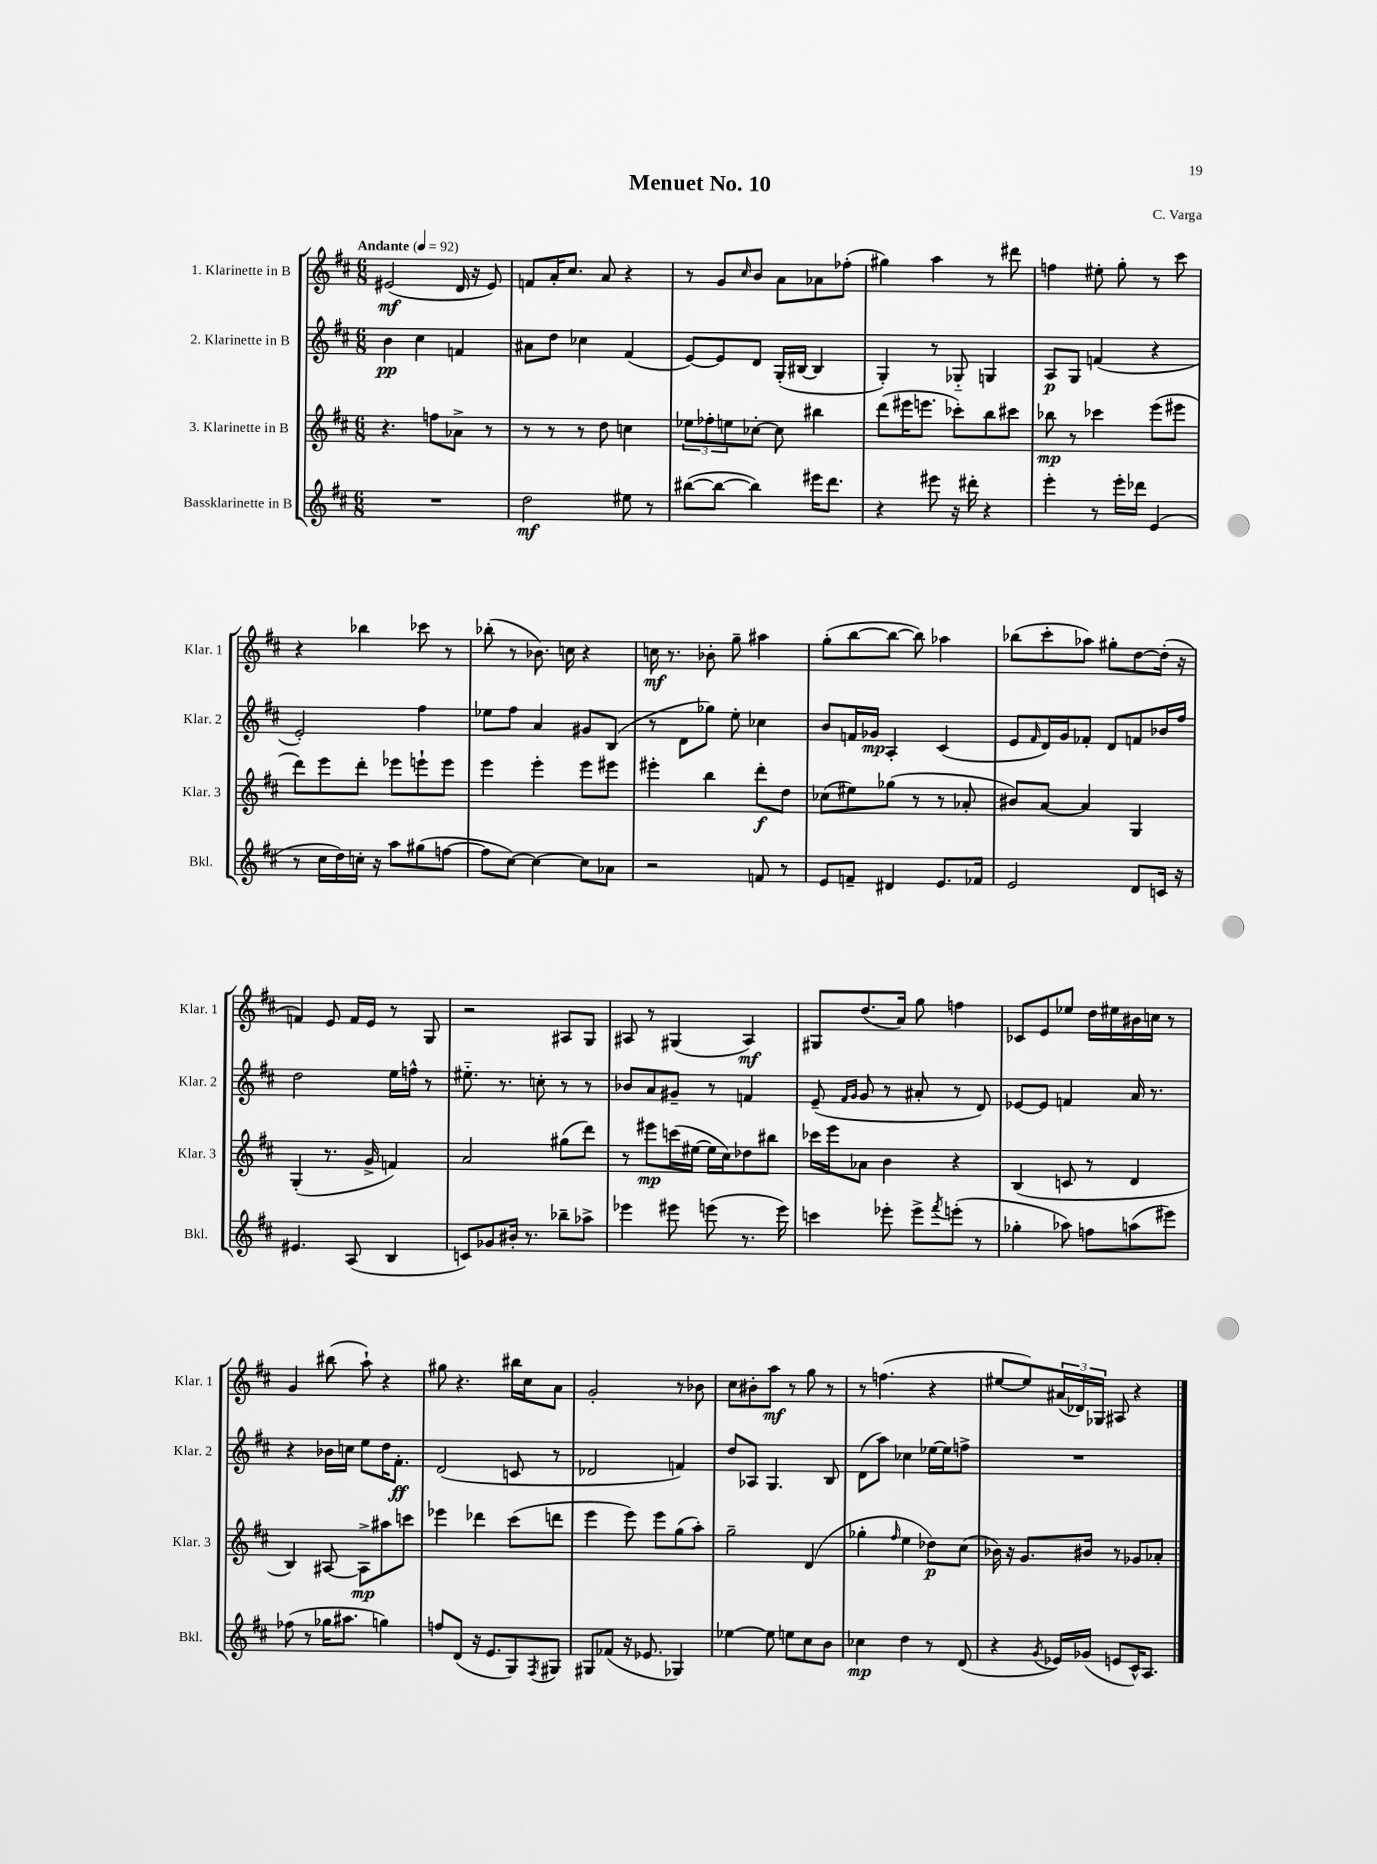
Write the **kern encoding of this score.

**kern	**kern	**kern	**kern
*staff4	*staff3	*staff2	*staff1
*clefG2	*clefG2	*clefG2	*clefG2
*k[f#c#]	*k[f#c#]	*k[f#c#]	*k[f#c#]
*M6/8	*M6/8	*M6/8	*M6/8
*MM92	*MM92	*MM92	*MM92
2.r	4.r	4b	(2e#
.	.	4cc#	.
.	8ff	.	.
.	8a-^	4f	16d
.	.	.	16r
.	8r	.	8e#)
=	=	=	=
2dd	8r	8a#	8f
.	8r	8dd	16a'
.	.	.	8.cc#
.	8r	4cc-	.
.	8dd	.	8a
8ee#	4cc	(4f#	4r
8r	.	.	.
=	=	=	=
([8bb#	12ee-	[8e)	8r
.	12ff-'	.	.
8bb#_	.	8e]	8g
.	12ee	.	.
.	.	.	16qqcc#
4bb#])	[8cc-'	8d	8b
.	8cc-]	(16G'	8a
.	.	[16B#	.
16eee#	4bb#	4B#]	8a-
8.ddd	.	.	.
.	.	.	(8ff-'
=	=	=	=
4r	(8ddd	4G')	4gg#)
.	16eee#	.	.
.	8.eee	.	.
8eee#	.	8r	4aa
16r	8ccc-')	8G-'~	.
16ddd#'	.	.	.
4r	8bb	4G	8r
.	8ccc#	.	8ddd#
=	=	=	=
4eee'	8bb-	8A	4ff
.	8r	8G	.
8r	4ccc-	(4f	8ee#'
16eee'	.	.	8gg'
16ddd-	.	.	.
(4e	(8eee	4r	8r
.	8eee#	.	8ccc#
=	=	=	=
8r	8ddd)	2e')	4r
16cc#	8eee	.	.
16dd)	.	.	.
16cc'	8ddd'	.	4bb-
16r	.	.	.
8aa	8eee-	.	.
(8gg#	8eee`	4ff#	8ccc-
[8ff	8eee	.	8r
=	=	=	=
8ff]	4eee	8ee-	(8bb-'
[8cc#)	.	8ff#	8r
4cc#_	4eee'	4a	8.b-)
.	.	.	16cc
8cc#]	8eee	8g#	4r
8a-	8eee#	(8B	.
=	=	=	=
2r	4eee#'	8r	16cc
.	.	.	8.r
.	.	8d	.
.	4bb	8gg-)	8b-'
.	.	8ee'	8gg~
8f	8ddd'	4cc-	4aa#
8r	8dd	.	.
=	=	=	=
8e	(8cc-	8b	(8gg'
8f~	8ee#)	16f	[8bb
.	.	16g-	.
4d#	(8gg-	4A'	8bb_
.	8r	.	8bb])
8.e	8r	(4c#	4aa-
.	8a-'	.	.
16f-	.	.	.
=	=	=	=
2e	8b#)	8e	(8bb-
.	.	16qqf#	.
.	[8a	16d)	8ccc#'
.	.	16g	.
.	4a]	8f-'	8aa-)
.	.	8d	8gg#'
8d	4G	8f	[8dd
16c	.	16b-	(16dd']
16r	.	16ff#	16r
=	=	=	=
4.e#	(4G'	2dd	4f)
.	8.r	.	8e
(8A	.	.	16f
.	16g^	.	16e
4B	4f)	16ee	8r
.	.	16ff^^	.
.	.	8r	8G
=	=	=	=
8c)	2a	8.ee#'~	2r
8g-	.	.	.
.	.	8.r	.
16b#'	.	.	.
8.r	.	.	.
.	.	8cc'	.
8bb-~	(8gg#	8r	8A#
8aa-^	8ddd)	8r	8G
=	=	=	=
4eee-	8r	8b-	8A#
.	8eee#	8a	8r
8eee#	(16ccc	8g#~	(4G#
.	[16ee#	.	.
(8eee	16ee#]	8r	.
.	16cc#)	.	.
8.r	8dd-	4f	4A#)
.	8bb#	.	.
16eee)	.	.	.
=	=	=	=
4ccc	16ccc-	(8e~	8G#
.	16eee	.	.
.	.	16qqf#	.
.	.	16qqg	.
.	8a-	8g	(8.dd
8eee-'	4b	8r	.
.	.	.	16a)
8eee-^	.	8a#'	8gg
8qfff#	.	.	.
(8eee'	4r	8r	4ff
8r	.	8d)	.
=	=	=	=
4gg-'	(4B	[8e-	8c-
.	.	8e-]	8e
8aa-)	8c	4f	8ee-
8ff	8r	.	16dd
.	.	.	16ee#
(8aa	4d	16a	16b#
.	.	8.r	16cc
8eee#)	.	.	8r
=	=	=	=
(8ff-	4B)	4r	4g
8r	.	.	.
16gg-	[8A#	16b-	(8bb#
8.aa#	.	16cc	.
.	8A#^]	8ee	8aa`)
4gg)	8aa#	16dd	4r
.	.	8.f#'	.
.	8ccc	.	.
=	=	=	=
8ff	4eee-	(2d	8gg#
(8d	.	.	4.r
16r	4ddd-	.	.
8.e	.	.	.
8G)	(8ccc#	8c	16bb#
.	.	.	16cc#
8qF#	.	.	.
8G#	8ddd	8r	8a
=	=	=	=
8G#	4eee	2d-	2g'
(8f-	.	.	.
16r	8eee)	.	.
8.e-	.	.	.
.	8eee	.	.
4G-)	(8gg	4f)	8r
.	8aa')	.	8b-
=	=	=	=
[4ee-	2gg~	8dd	8cc#
.	.	8A-	8b#'
8ee-]	.	4.G	8aa
8ee	.	.	8r
8cc#	(4d	.	8gg
8b	.	8B	8r
=	=	=	=
4cc-	4gg-'	(8d	8r
.	.	8aa)	(4.ff
.	16qqff#	.	.
4dd	4ee	4cc-	.
8r	8dd-)	[16ee-	4r
.	.	16ee-]	.
(8d	(8cc#	8ff^	.
=	=	=	=
4r	16b-)	2.r	[8ee#
.	16r	.	.
.	8.g	.	8ee#])
8qg	.	.	.
16e-)	.	.	(24a#
.	.	.	24d-)
(16g-	16b#	.	.
.	.	.	24G-
8e	8r	.	8A#
16c#^^)	8g-	.	4r
8.A	.	.	.
.	8a-'	.	.
==	==	==	==
*-	*-	*-	*-
